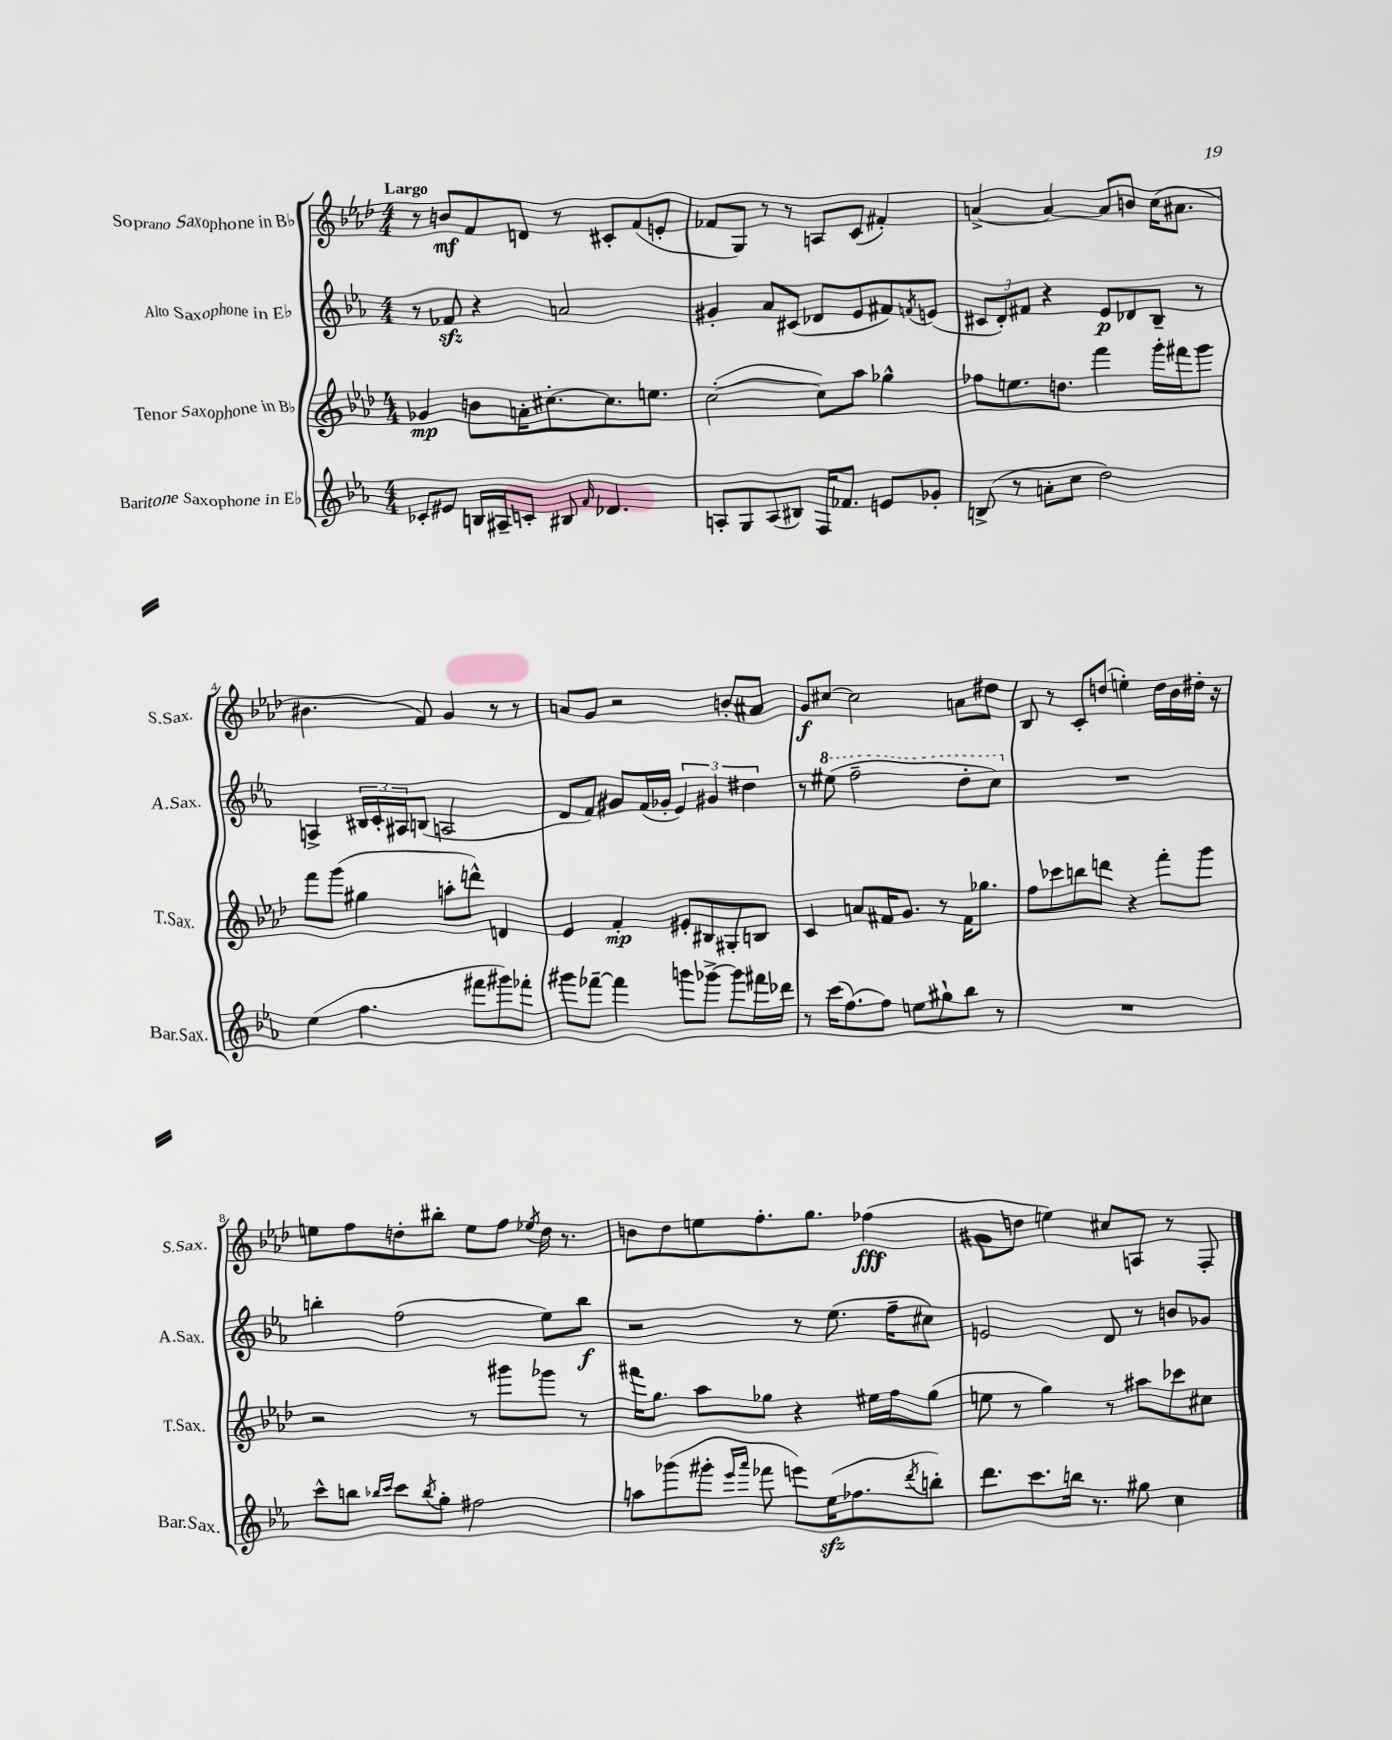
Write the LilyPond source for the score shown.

<<
\new StaffGroup <<
\new Staff = "s0" \with { instrumentName = "Soprano Saxophone in Bb" shortInstrumentName = "S.Sax." } {
    \clef treble \key aes \major \numericTimeSignature \time 4/4 \tempo "Largo"
    r8 b'8\mf f'8 d'8 r8 cis'8-. f'8( e'8-. |
    fes'8 g8) r8 r8 a8 c'8( fis'4-.) |
    a'4~-> a'4~ a'8 b'8 c''16( ais'8. |
    bis'4. f'8) g'4 r8 r8 |
    a'8 g'8 r2 b'8-. ais'8 |
    g'8\f cis''8~ cis''2 a'8 dis''8 |
    bes8 r8 c'8-. d''8( e''4-.) d''16 bes'16 dis''16-. r16 |
    e''8 f''8 d''8-. bis''8-. e''8 f''8 \acciaccatura { ees''8 } d''16 r8. |
    b'8 des''8 e''8 f''8.-. g''8. fes''4\fff( |
    gis'8 d''8 e''4) cis''8 a8 r8 f8-. \bar "|." |
}
\new Staff = "s1" \with { instrumentName = "Alto Saxophone in Eb" shortInstrumentName = "A.Sax." } {
    \clef treble \key ees \major \numericTimeSignature \time 4/4
    r8 fes'8\sfz r4 a'2 |
    gis'4-. aes'8 cis'8( des'8 ees'8 fis'8) \acciaccatura { f'8 } e'8( |
    \tuplet 3/2 { cis'8 d'8-.) fis'8 } r4 ees'8\p des'8 bes8-- r8 |
    a4-> \tuplet 3/2 { bis16 c'16-. ais16 } b8( a2 |
    d'8 f'8) gis'8 f'16( ges'16-. \tuplet 3/2 { ees'4) gis'4 dis''4 } |
    r8 \ottava #1 eis'''8( f'''2-- d'''8-. c'''8) \ottava #0 |
    R1 |
    b''4-. f''2( ees''8) b''8\f |
    r2 r8 ees''8.( f''16-- cis''8) |
    e'2 d'8 r8 b'8 ges'8 \bar "|." |
}
\new Staff = "s2" \with { instrumentName = "Tenor Saxophone in Bb" shortInstrumentName = "T.Sax." } {
    \clef treble \key aes \major \numericTimeSignature \time 4/4
    ges'4\mp b'8 a'16-. cis''8.~-. cis''8. e''8. |
    c''2~-.( c''8) aes''8 ges''4-^ |
    fes''8 e''8. d''8. f'''4 g'''16-. fis'''16 g'''8 |
    f'''8 g'''8( gis''4 a''8-. d'''8-^) d'4 |
    ees'4 f'4-.\mp eis'8-. bis8 gis8-. b8 |
    c'4 a'8 fis'16 g'8. r8 fis'16 ges''8. |
    f''8 ces'''8 b''8 d'''8 r4 f'''8-. g'''8 |
    r2 r8 gis'''8 ges'''8 r8 |
    fis'''16 g''8. aes''8 ges''8 r4 eis''16 f''16 ges''8( |
    e''8 r8 g''4) r8 ais''8 ces'''8 cis''8 \bar "|." |
}
\new Staff = "s3" \with { instrumentName = "Baritone Saxophone in Eb" shortInstrumentName = "Bar.Sax." } {
    \clef treble \key ees \major \numericTimeSignature \time 4/4
    ces'8-. eis'8 b16 ais16-- c'8-. bis8 \grace { f'16 } des'4. |
    a8-. g8 a8( bis8) f16 fes'8. e'8 ges'8-. |
    b8->( r8 a'8-. c''8 d''2) |
    ees''4( f''4. fis'''8 gis'''8) fes'''8-. |
    gis'''8 fes'''8~-- fes'''4 g'''8 ges'''8~-> ges'''8 fis'''16 des'''16 |
    r8 c'''16( f''8.~) f''8 e''8 gis''8-! bes''8 r8 |
    R1 |
    c'''8-^ b''8 \grace { bes''16 c'''16 } c'''8 \acciaccatura { bes''8 } g''8-. fis''2 |
    a''8 ges'''8( gis'''8-. \grace { ees'''16 aes'''16 } fes'''8 e'''8) ees''16\sfz( fes''8. \acciaccatura { d'''8 } b''8-.) |
    d'''8. c'''8. b''16 r8. gis''8 c''4 \bar "|." |
}
>>
>>
